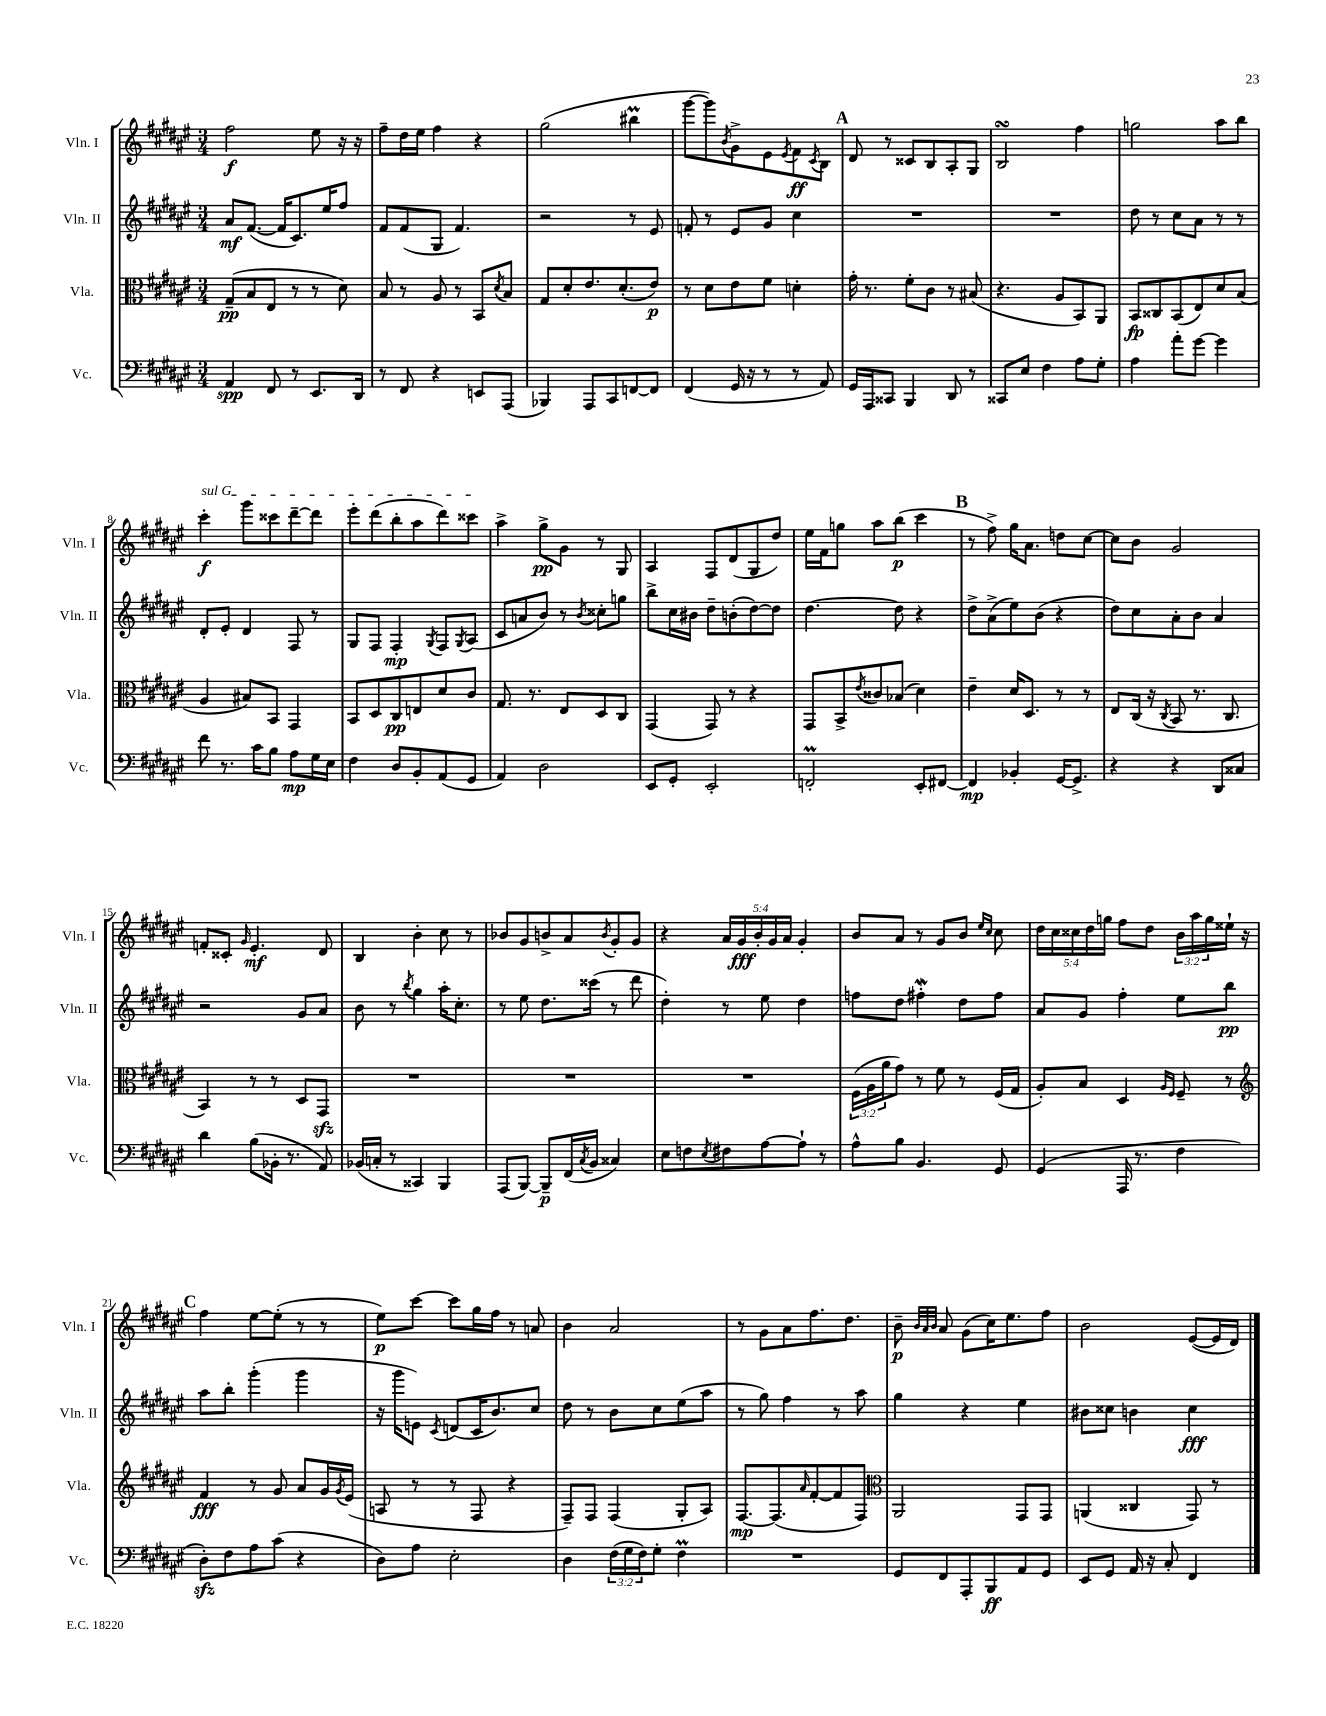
<<
\new StaffGroup <<
\new Staff = "s0" \with { instrumentName = "Vln. I" shortInstrumentName = "Vln. I" } {
    \clef treble \key fis \major \numericTimeSignature \time 3/4 \override Staff.TupletNumber.text = #tuplet-number::calc-fraction-text
    fis''2\f eis''8 r16 r16 |
    fis''8-- dis''16 eis''16 fis''4 r4 |
    gis''2( bis''4\prall |
    gis'''8~ gis'''8) \acciaccatura { b'8 } gis'8-> eis'8 \acciaccatura { eis'8 } fis'8\ff \acciaccatura { cis'8 } b8 |
    \mark \markup { \bold "A" } dis'8 r8 cisis'8 b8 ais8-. gis8 |
    b2\turn fis''4 |
    g''2 ais''8 b''8 |
    \once \override TextSpanner.bound-details.left.text = \markup { \italic "sul G" } cis'''4-.\f\startTextSpan gis'''8 cisis'''8 dis'''8~-- dis'''8 |
    eis'''8-. dis'''8( b''8-. ais''8 dis'''8) cisis'''8\stopTextSpan |
    ais''4-> gis''8->\pp gis'8 r8 gis8 |
    ais4 fis8 dis'8( gis8 dis''8) |
    eis''16 fis'16 g''8 ais''8 b''8\p( cis'''4 |
    \mark \markup { \bold "B" } r8 fis''8->) gis''16 ais'8. d''8 cis''8~ |
    cis''8 b'8 gis'2 |
    f'8-. cisis'8-. \grace { gis'16 } eis'4.-.\mf dis'8 |
    b4 b'4-. cis''8 r8 |
    bes'8 gis'8 b'8-> ais'8 \acciaccatura { b'8 } gis'8-. gis'8 |
    r4 \tuplet 5/4 { ais'16 gis'16\fff b'16-. gis'16 ais'16 } gis'4-. |
    b'8 ais'8 r8 gis'8 b'8 \grace { eis''16 cis''16 } cis''8 |
    \tuplet 5/4 { dis''16 cis''16 cisis''16 dis''16 g''16 } fis''8 dis''8 \tuplet 3/2 { b'16 ais''16 g''16 } eisis''16-! r16 |
    \mark \markup { \bold "C" } fis''4 eis''8~ eis''8-.( r8 r8 |
    eis''8\p) cis'''8~ cis'''8 gis''16 fis''16 r8 a'8 |
    b'4 ais'2 |
    r8 gis'8 ais'8 fis''8. dis''8. |
    b'8--\p \grace { b'32 ais'32 b'32 } ais'8 gis'8( cis''16) eis''8. fis''8 |
    b'2 eis'8~( eis'16 dis'16) \bar "|." |
}
\new Staff = "s1" \with { instrumentName = "Vln. II" shortInstrumentName = "Vln. II" } {
    \clef treble \key fis \major \numericTimeSignature \time 3/4
    ais'8\mf fis'8.~( fis'16 cis'8.) eis''16 fis''8 |
    fis'8 fis'8( gis8 fis'4.) |
    r2 r8 eis'8 |
    f'8-. r8 eis'8 gis'8 cis''4 |
    \mark \markup { \bold "A" } R2. |
    R2. |
    dis''8 r8 cis''8 ais'8 r8 r8 |
    dis'8-. eis'8-. dis'4 fis8 r8 |
    gis8 fis8 fis4-.\mp \acciaccatura { gis8 } fis8 \acciaccatura { gis8 } ais8( |
    cis'8 a'8 b'8) r8 \acciaccatura { b'8 } cisis''8-. g''8 |
    b''8-> cis''16 bis'16 dis''8-- b'8-.( dis''8~) dis''8 |
    dis''4.~ dis''8 r4 |
    \mark \markup { \bold "B" } dis''8-> ais'8->( eis''8) b'8( r4 |
    dis''8) cis''8 ais'8-. b'8 ais'4 |
    r2 gis'8 ais'8 |
    b'8 r8 \acciaccatura { b''8 } gis''4 ais''16-. cis''8.-. |
    r8 eis''8 dis''8. cisis'''16( r8 dis'''8 |
    dis''4-.) r8 eis''8 dis''4 |
    f''8 dis''8 fis''4-.\mordent dis''8 fis''8 |
    ais'8 gis'8 fis''4-. eis''8 b''8\pp |
    \mark \markup { \bold "C" } ais''8 b''8-. gis'''4-.( gis'''4 |
    r16 gis'''16 e'8) \acciaccatura { cis'8 } d'8( cis'16 b'8.) cis''8 |
    dis''8 r8 b'8 cis''8 eis''8( ais''8 |
    r8 gis''8) fis''4 r8 ais''8 |
    gis''4 r4 eis''4 |
    bis'8 cisis''8 b'4 cisis''4\fff \bar "|." |
}
\new Staff = "s2" \with { instrumentName = "Vla." shortInstrumentName = "Vla." } {
    \clef alto \key fis \major \numericTimeSignature \time 3/4 \override Staff.TupletNumber.text = #tuplet-number::calc-fraction-text
    gis8--\pp( b8 eis8 r8 r8 dis'8) |
    b8 r8 ais8 r8 b,8 \acciaccatura { dis'8 } b8 |
    gis8 dis'8-. eis'8. dis'8.-.( eis'8\p) |
    r8 dis'8 eis'8 fis'8 d'4-. |
    \mark \markup { \bold "A" } gis'16-. r8. fis'8-. cis'8 r8 bis8( |
    r4. ais8 b,8) ais,8 |
    b,8\fp cisis8 b,8( eis8) dis'8 b8( |
    ais4 bis8) b,8 gis,4 |
    b,8 dis8 cis8\pp e8 dis'8 cis'8 |
    gis8. r8. eis8 dis8 cis8 |
    gis,4( gis,8) r8 r4 |
    gis,8 b,8-> \acciaccatura { eis'8 } cisis'8 bes8( dis'4) |
    \mark \markup { \bold "B" } eis'4-- dis'16 dis8. r8 r8 |
    eis8 cis16( r16 \acciaccatura { cis8 } b,8 r8. cis8. |
    b,4) r8 r8 dis8 gis,8\sfz |
    R2. |
    R2. |
    R2. |
    \tuplet 3/2 { fis16( ais16 ais'16 } gis'8) r8 fis'8 r8 fis16( gis16 |
    ais8-.) b8 dis4 \grace { ais16 fis16 } fis8-- r8 |
    \mark \markup { \bold "C" } \clef treble fis'4\fff r8 gis'8 ais'8 gis'16 \acciaccatura { gis'8 } eis'16( |
    a8 r8 r8 fis8 r4 |
    fis8--) fis8 fis4( gis8-. ais8) |
    fis8.~\mp fis8.( \grace { ais'16 } fis'8~-. fis'8 fis8) |
    \clef alto ais,2 gis,8 gis,8 |
    a,4( cisis4 gis,8) r8 \bar "|." |
}
\new Staff = "s3" \with { instrumentName = "Vc." shortInstrumentName = "Vc." } {
    \clef bass \key fis \major \numericTimeSignature \time 3/4 \override Staff.TupletNumber.text = #tuplet-number::calc-fraction-text
    ais,4\spp fis,8 r8 eis,8. dis,16 |
    r8 fis,8 r4 e,8 ais,,8( |
    bes,,4) ais,,8 cis,8 f,8~ f,8 |
    fis,4( gis,16 r16 r8 r8 ais,8) |
    \mark \markup { \bold "A" } gis,16 ais,,16 cisis,8 b,,4 dis,8 r8 |
    cisis,8 eis8 fis4 ais8 gis8-. |
    ais4 ais'8-. gis'8~ gis'4 |
    fis'8 r8. cis'16 b8 ais8\mp gis16 eis16 |
    fis4 dis8 b,8-. ais,8( gis,8 |
    ais,4) dis2 |
    eis,8 gis,8-. eis,2-. |
    f,2-.\prall eis,8-. fis,8~ |
    \mark \markup { \bold "B" } fis,4\mp bes,4-. gis,16~ gis,8.-> |
    r4 r4 dis,8 cisis8 |
    dis'4 b8( bes,16-. r8. ais,8) |
    bes,16( c16-. r8 cisis,4) b,,4 |
    ais,,8( b,,8~) b,,8--\p fis,16( \acciaccatura { cis8 } b,16 cisis4) |
    eis8 f8 \acciaccatura { eis8 } fis8 ais8~ ais8-! r8 |
    ais8-^ b8 b,4. gis,8 |
    gis,4( ais,,16 r8. fis4 |
    \mark \markup { \bold "C" } dis8-.\sfz) fis8 ais8 cis'8( r4 |
    dis8) ais8 eis2-. |
    dis4 \tuplet 3/2 { fis16( gis16 fis16) } gis8-. fis4\prall |
    R2. |
    gis,8 fis,8 ais,,8-. b,,8\ff ais,8 gis,8 |
    eis,8 gis,8 ais,16 r16 cis8-. fis,4 \bar "|." |
}
>>
>>
